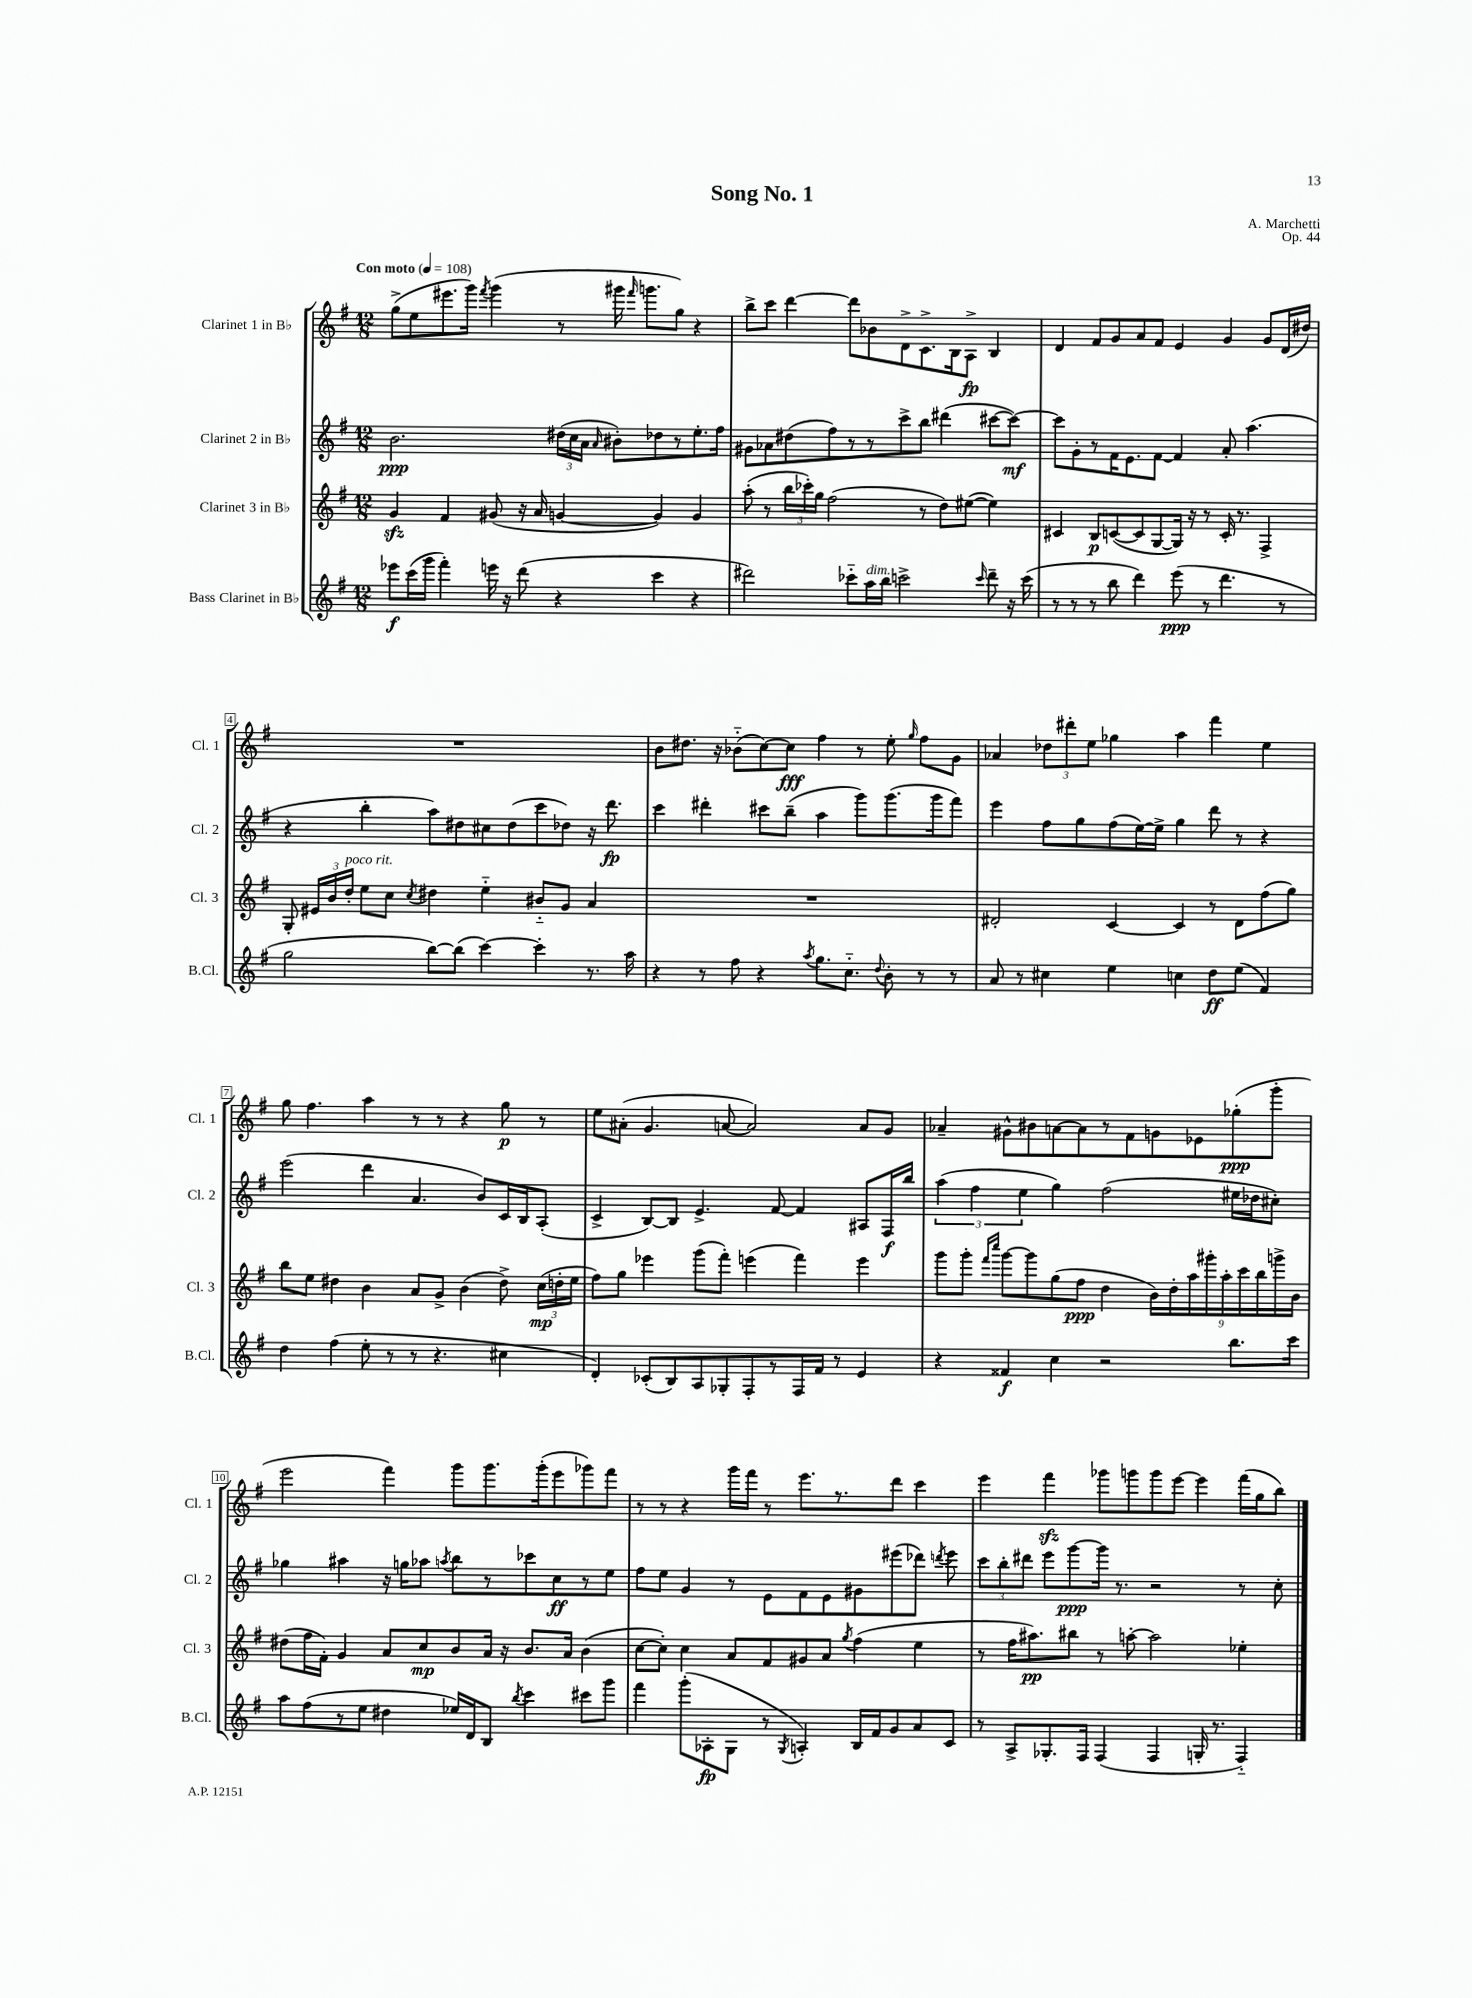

**kern	**kern	**kern	**kern
*staff4	*staff3	*staff2	*staff1
*clefG2	*clefG2	*clefG2	*clefG2
*k[f#]	*k[f#]	*k[f#]	*k[f#]
*M12/8	*M12/8	*M12/8	*M12/8
*MM108	*MM108	*MM108	*MM108
8eee-\L	4g/	2.b\	(8gg^\L
(16ccc\L	.	.	8ee\
16ggg\JJ	.	.	.
4fff#'\)	4f#/	.	8.eee#\
.	.	.	16ggg\Jk)
.	.	.	8qfff#/
16eee\	(8g#/	.	(4ggg\
16r	.	.	.
(8ddd\	16r	.	.
.	16a/	.	.
4r	[4g/	(24dd#\LL	8r
.	.	24cc\	.
.	.	24a\JJ	.
.	.	16qqa/	.
.	.	8b#'\L)	16ggg#\
.	.	.	16qqfff#/
.	.	.	8.ggg\L
4ccc\	4g/])	8dd-\	.
.	.	8r	8gg\J)
4r	4g/	8.ee'\	4r
.	.	16ff#\Jk	.
=	=	=	=
2ddd#\)	(8aa'\	8g#\L	8bb^\L
.	8r	8a-\	8ccc\J
.	24bb\LL	(8dd#\	[4ddd\
.	24ccc-'\)	.	.
.	24gg\JJ	.	.
.	(2ff#\	8ff#\)	.
8ccc-'~\L	.	8r	8ddd\]L
16aa\L	.	8r	8b-\
16bb\JJ	.	.	.
2ccc^\	.	8ccc^\	8d^\
.	8r	8bb\J	8.c^\
.	8dd\L)	(4ddd#\	.
.	.	.	16B\k
.	([8ee#\J	.	8A^\J
16qqccc/	.	.	.
8ddd#~\	4ee#\])	[8ccc#\L	4B/
16r	.	8ccc#\_J)	.
(16ccc\	.	.	.
=	=	=	=
8r	4c#/	8ccc#\]L	4d/
8r	.	8g'\	.
8r	8B/L	8r	8f#/L
8bb\	([8c/	16f#\K	8g/
.	.	8.e\	.
4ddd\)	8c/]	.	8a/
.	[8G/	[8f#\J	8f#/J
(8eee\	16G/]Jk)	4f#/]	4e/
.	16r	.	.
8r	8r	.	.
4.ddd\	16c'/	8a'/	4g/
.	8.r	.	.
.	.	(4.aa\	.
.	4F#^/	.	8g/L
8r	.	.	(16d/L
.	.	.	16dd#/JJ)
=	=	=	=
2gg\	8G'/	4r	1.r
.	24e#/LL	.	.
.	24b/	.	.
.	24dd'/JJ	.	.
.	8ee\L	4bb'\	.
.	8cc\J	.	.
.	8qcc/	.	.
[8bb\L)	4dd#\	8aa\L)	.
(8bb\]J	.	8dd#\	.
[4ccc\)	4ee'~\	8cc#\	.
.	.	(8dd#\	.
4ccc'\]	8b#'~/L	8ccc\	.
.	8g/J	8dd-\J)	.
8.r	4a/	16r	.
.	.	8.ddd\	.
16aa\	.	.	.
=	=	=	=
4r	1.r	4ccc\	8b\L
.	.	.	8.dd#\J
8r	.	4ddd#'\	.
.	.	.	16r
8ff#\	.	.	(8b-'~\L
4r	.	8ccc#\L	[8cc\)
.	.	(8bb~\J	8cc\]J
8qaa/	.	.	.
8.gg\L	.	4aa\	4ff#\
8.cc'~\J	.	.	.
.	.	8ggg\L)	8r
8qqdd/	.	.	.
8b'\	.	(8.ggg\	8ee'\
.	.	.	16qqgg/
8r	.	.	8ff#\L
.	.	16ggg\k	.
8r	.	8fff#\J)	8g\J
=	=	=	=
8a/	2d#'/	4eee\	4a-/
8r	.	.	.
4cc#\	.	8ff#\L	12dd-\L
.	.	.	12ddd#'\
.	.	8gg\	.
.	.	.	12ee\J
4ee\	[4c/	(8ff#\	4gg-\
.	.	[16ee\L)	.
.	.	16ee^\]JJ	.
4cc\	4c/]	4gg\	4aa\
8dd\L	8r	8ddd\	4fff#\
(8ee\J	8d#\L	8r	.
4f#/)	(8ff#\	4r	4ee\
.	8gg\J)	.	.
=	=	=	=
4dd\	8bb\L	(2eee\	8gg\
.	8ee\J	.	4.ff#\
(4ff#\	4dd#\	.	.
8ee'\	4b\	4ddd\	4aa\
8r	.	.	.
8r	8a/L	4.a/	8r
4.r	8g^/J	.	8r
.	(4b\	.	4r
.	.	8b/L)	.
4cc#\	8dd#^\)	16c/L	8gg\
.	.	16B/J	.
.	(24cc\LL	(8A'/J	8r
.	24dd'\	.	.
.	24ee\JJ	.	.
=	=	=	=
4d'/)	8ff#\L)	4c^/	8ee\L
.	8gg\J	.	(8a#'\J
(8c-'/L	4eee-\	[8B/L)	4.g/
8B/)	.	8B/]J	.
8A/	(8ggg\L	4.e^/	.
8G-'/	8fff#'\J)	.	[8a/
8F#'/	(4eee\	.	2a/])
8r	.	[8f#/	.
16F#/L	4fff#\)	4f#/]	.
16f#/JJ	.	.	.
8r	.	.	.
4e/	4eee\	8A#/L	8a/L
.	.	16F#/L	8g/J
.	.	16bb/JJ	.
=	=	=	=
4r	8ggg\L	(6aa\	4a-~/
.	8ggg'\J	.	.
.	.	6ff#\	.
.	16qqfff#/LL	.	.
.	16qqcccc/JJ	.	.
4f##/	[8ggg\L	.	8g#^^\L
.	.	6ee\	.
.	8ggg\]	.	8b#\
4cc\	(8gg\	4gg\)	[8a\
.	8ff#\J	.	8a\]
2r	4dd\	(2ff#\	8r
.	.	.	8f#\
.	18b\LL)	.	8g\
.	18dd'\	.	.
.	18aa\	.	.
.	.	.	8e-\
.	18ggg#'\	.	.
.	18aa'\	.	.
8.bb\L	.	16ee#\LL	(8gg-'\
.	18ccc\	.	.
.	.	16dd-\J	.
.	18bb\	.	.
.	.	8cc#'\J)	8ggg'\J
.	18ggg^\	.	.
16ccc\Jk	.	.	.
.	18b\JJ	.	.
=	=	=	=
8aa\L	(8dd#\L	4gg-\	2eee\
(8ff#\	16ff#\L	.	.
.	16f#'\JJ)	.	.
8r	4g/	4aa#\	.
8ee\J	.	.	.
4dd#\	8a/L	16r	4fff#\)
.	.	16gg\LK	.
.	8cc/	8aa-\J	.
.	.	8qaa/	.
16ee-/LL)	8b/	8bb\L	8ggg\L
16d/J	.	.	.
8B/J	16a/Jk	8r	8.ggg\
.	16r	.	.
8qbb/	.	.	.
4ccc\	8.b/L	8ccc-\	.
.	.	.	(16ggg'\k
.	.	8cc\	8eee\
.	16a/Jk	.	.
8ccc#\L	(4b\	8r	8ggg-\)
8ggg\J	.	8ee\J	8fff#\J
=	=	=	=
4fff#\	[8cc\L	8ff#\L	8r
.	8cc'\]J)	8ee\J	8r
(8ggg'\L	4cc\	4g/	4r
8A-'\	.	.	.
8G\J	8a/L	8r	16ggg\LL
.	.	.	16fff#\JJ
8r	8f#/	8e\L	8r
8qG/	.	.	.
4A'/)	8g#/	8f#\	8.eee\L
.	8a/J	8e\	.
.	.	.	8.r
.	8qgg/	.	.
16B/LL	(4ff#\	8g#\	.
16f#/J	.	.	.
8g/	.	(8eee#\	8ddd\J
8a/	4ee\	8ddd-\J)	4ccc\
.	.	8qddd/	.
8c/J	.	8eee#\	.
=	=	=	=
8r	8r	12ccc\L	4eee\
.	.	12bb'\	.
8A^/L	16ff#\LK	.	.
.	.	12ddd#\J	.
.	8.aa#\)	.	.
8.G-'/	.	8eee\L	4fff#\
.	8bb#\J	[8ggg\	.
16F#/Jk	.	.	.
(4F#/	8r	16ggg\]Jk	8ggg-\L
.	.	8.r	.
.	[8aa'\	.	8ggg\
4F#/	2aa\]	2r	8ggg\
.	.	.	[8eee\J
16G'/	.	.	4eee\]
8.r	.	.	.
4F#'~/)	4ee-'\	8r	(16fff#\LL
.	.	.	16gg\J
.	.	8cc'\	8bb\J)
==	==	==	==
*-	*-	*-	*-
